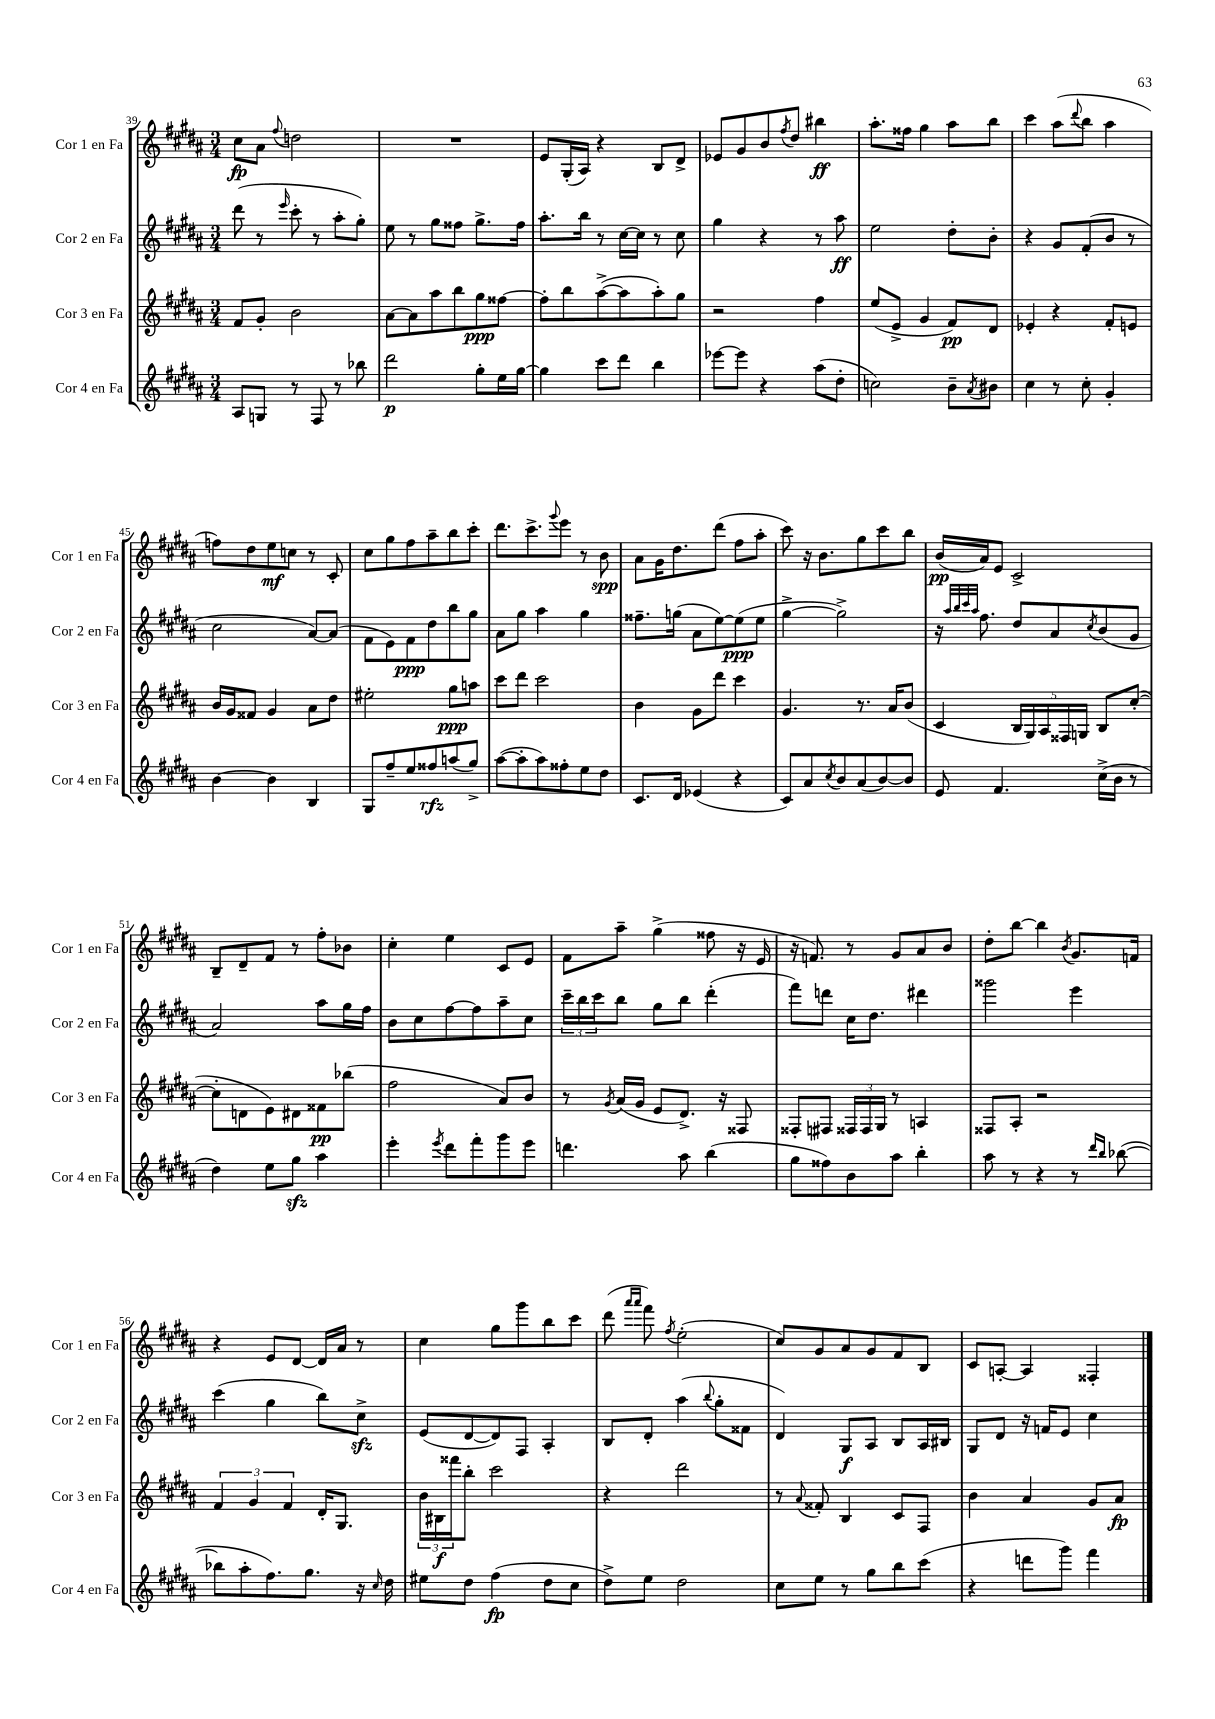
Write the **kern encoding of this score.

**kern	**dynam	**kern	**dynam	**kern	**dynam	**kern	**dynam
*part4	*part4	*part3	*part3	*part2	*part2	*part1	*part1
*staff4	*staff4	*staff3	*staff3	*staff2	*staff2	*staff1	*staff1
*I"Cor 4 en Fa	*	*I"Cor 3 en Fa	*	*I"Cor 2 en Fa	*	*I"Cor 1 en Fa	*
*I'Cor 4 en Fa	*	*I'Cor 3 en Fa	*	*I'Cor 2 en Fa	*	*I'Cor 1 en Fa	*
*clefG2	*	*clefG2	*	*clefG2	*	*clefG2	*
*k[f#c#g#d#a#]	*	*k[f#c#g#d#a#]	*	*k[f#c#g#d#a#]	*	*k[f#c#g#d#a#]	*
*M3/4	*	*M3/4	*	*M3/4	*	*M3/4	*
=39	=39	=39	=39	=39	=39	=39	=39
8A#/L	.	8f#/L	.	(8ddd#\	.	8cc#\L	fp
8Gn/J	.	8g#'/J	.	8r	.	8a#\J	.
.	.	.	.	16qqeee/	.	8qqff#/	.
8r	.	2b\	.	8ccc#'\	.	2ddn\	.
8F#/	.	.	.	8r	.	.	.
8r	.	.	.	8aa#'\L	.	.	.
8bb-X\	.	.	.	8gg#'\J)	.	.	.
=40	=40	=40	=40	=40	=40	=40	=40
2ddd#\	p	[8a#\L	.	8ee\	.	2.r	.
.	.	8a#\]	.	8r	.	.	.
.	.	8aa#\	.	8gg#\L	.	.	.
.	.	8bb\	.	8ff##X\J	.	.	.
8gg#'\L	.	8gg#\	ppp	8.gg#^\L	.	.	.
16ee\L	.	[8ff##X\J	.	.	.	.	.
[16gg#\JJ	.	.	.	16ff##\Jk	.	.	.
=41	=41	=41	=41	=41	=41	=41	=41
4gg#\]	.	8ff##'\L]	.	8.aa#'\L	.	8e/L	.
.	.	8bb\	.	.	.	(16G#'/L	.
.	.	.	.	16bb\Jk	.	16A#/JJ)	.
8ccc#\L	.	([8aa#^\	.	8r	.	4r	.
8ddd#\J	.	8aa#\]	.	[16cc#\LL	.	.	.
.	.	.	.	16cc#\JJ]	.	.	.
4bb\	.	8aa#'\)	.	8r	.	8B/L	.
.	.	8gg#\J	.	8cc#\	.	8d#^/J	.
=42	=42	=42	=42	=42	=42	=42	=42
[8eee-X\L	.	2r	.	4gg#\	.	8e-X/L	.
8eee-\J]	.	.	.	.	.	8g#/	.
4r	.	.	.	4r	.	8b/	.
.	.	.	.	.	.	8qff#/	.
.	.	.	.	.	.	8dd#/J	.
(8aa#\L	.	4ff#\	.	8r	.	4bb#X\	ff
8dd#'\J	.	.	.	8aa#\	ff	.	.
=43	=43	=43	=43	=43	=43	=43	=43
2ccn\)	.	(8ee/L	.	2ee\	.	8.aa#'\L	.
.	.	8e^/J	.	.	.	.	.
.	.	.	.	.	.	16ff##X\Jk	.
.	.	4g#/	.	.	.	4gg#\	.
8b~\L	.	8f#/L)	pp	8dd#'\L	.	8aa#\L	.
8qa#/	.	.	.	.	.	.	.
8b#X\J	.	8d#/J	.	8b'\J	.	8bb\J	.
=44	=44	=44	=44	=44	=44	=44	=44
4cc#\	.	4e-X'/	.	4r	.	4ccc#\	.
8r	.	4r	.	8g#/L	.	(8aa#\L	.
.	.	.	.	.	.	8qqddd#/	.
8cc#'\	.	.	.	(8f#'/	.	8bb\J	.
4g#'/	.	8f#'/L	.	8b/J	.	4aa#\	.
.	.	8en/J	.	8r	.	.	.
!!LO:LB:g=z
=45	=45	=45	=45	=45	=45	=45	=45
[4b\	.	16b/LL	.	2cc#\	.	8ffn\L)	.
.	.	16g#/J	.	.	.	.	.
.	.	8f##X/J	.	.	.	8dd#\	.
4b\]	.	4g#/	.	.	.	8ee\	mf
.	.	.	.	.	.	8ccn\J	.
4B/	.	8a#\L	.	[8a#/L)	.	8r	.
.	.	8dd#\J	.	(8a#/J]	.	8c#'/	.
=46	=46	=46	=46	=46	=46	=46	=46
8G#/L	.	2ee#X'\	.	8f#\L	.	8cc#\L	.
8ff#~/	.	.	.	8e\)	.	8gg#\	.
8ee/	.	.	.	8f#\	ppp	8ff#\	.
8ff##X/	rfz	.	.	8dd#\	.	8aa#~\	.
(8aan/	.	8gg#\L	ppp	8bb\	.	8bb\	.
8gg#^/J)	.	8aan\J	.	8gg#\J	.	8ccc#'\J	.
=47	=47	=47	=47	=47	=47	=47	=47
([8aa#\L	.	8ccc#\L	.	8a#\L	.	8.ddd#\L	.
8aa#'\]	.	8ddd#\J	.	8gg#\J	.	.	.
.	.	.	.	.	.	8.ccc#^\	.
8aa#\)	.	2ccc#\	.	4aa#\	.	.	.
.	.	.	.	.	.	8qqggg#/	.
8ff##X'\	.	.	.	.	.	8eee\J	.
8ee\	.	.	.	4gg#\	.	8r	.
8dd#\J	.	.	.	.	.	8b\	spp
=48	=48	=48	=48	=48	=48	=48	=48
8.c#/L	.	4b\	.	8.ff##X~\L	.	8a#\L	.
.	.	.	.	.	.	16g#\K	.
16d#/Jk	.	.	.	(16ggn\Jk	.	8.dd#\	.
(4e-X/	.	8g#\L	.	8a#\L	.	.	.
.	.	8ddd#\J	.	[8ee\)	.	(8ddd#\J	.
4r	.	4ccc#\	.	(8ee\]	ppp	8ff#\L	.
.	.	.	.	8ee\J	.	8aa#'\J	.
=49	=49	=49	=49	=49	=49	=49	=49
8c#/L)	.	4.g#/	.	[4gg#^\	.	8ccc#\)	.
8a#/	.	.	.	.	.	16r	.
.	.	.	.	.	.	8.b\L	.
8qcc#/	.	.	.	.	.	.	.
8b/	.	.	.	2gg#^\])	.	.	.
(8a#/	.	8.r	.	.	.	8gg#\	.
[8b/)	.	.	.	.	.	8ccc#\	.
.	.	16a#/KL	.	.	.	.	.
8b/J]	.	(8b/J	.	.	.	8bb\J	.
=50	=50	=50	=50	=50	=50	=50	=50
8e/	.	4c#/	.	16r	.	(16b/LL	pp
.	.	.	.	32qqaa#/LLL	.	.	.
.	.	.	.	32qqbb/	.	.	.
.	.	.	.	32qqccc#/	.	.	.
.	.	.	.	32qqaa#/JJJ	.	.	.
.	.	.	.	8.ff#\	.	16a#/J)	.
4.f#/	.	.	.	.	.	8e/J	.
.	.	20B/LL	.	8dd#/L	.	2c#^/	.
.	.	20G#/)	.	.	.	.	.
.	.	20A#/	.	.	.	.	.
.	.	.	.	8a#/	.	.	.
.	.	20F##X/	.	.	.	.	.
.	.	20Gn/JJ	.	.	.	.	.
.	.	.	.	8qcc#/	.	.	.
(16cc#^\LL	.	8B/L	.	(8b/	.	.	.
16b\JJ	.	.	.	.	.	.	.
8r	.	([8cc#'/J	.	8g#/J	.	.	.
!!LO:LB:g=z
=51	=51	=51	=51	=51	=51	=51	=51
4dd#\)	.	8cc#'\L]	.	2a#/)	.	8B~/L	.
.	.	8dn\	.	.	.	8d#~/	.
8ee\L	.	8e\)	.	.	.	8f#/J	.
8gg#zz\J	.	8d#X\	.	.	.	8r	.
4aa#\	.	8f##X\	pp	8aa#\L	.	8ff#'\L	.
.	.	(8bb-X\J	.	16gg#\L	.	8b-X\J	.
.	.	.	.	16ff#\JJ	.	.	.
=52	=52	=52	=52	=52	=52	=52	=52
4eee'\	.	2ff#\	.	8b\L	.	4cc#'\	.
.	.	.	.	8cc#\	.	.	.
8qeee/	.	.	.	.	.	.	.
8ddd#\L	.	.	.	[8ff#\	.	4ee\	.
8fff#'\	.	.	.	8ff#\]	.	.	.
8ggg#\	.	8a#/L)	.	8aa#~\	.	8c#/L	.
8eee\J	.	8b/J	.	8cc#\J	.	8e/J	.
=53	=53	=53	=53	=53	=53	=53	=53
4.dddn\	.	8r	.	24ccc#~\LL	.	8f#\L	.
.	.	.	.	24bb\	.	.	.
.	.	.	.	24ccc#\J	.	.	.
.	.	8qg#/	.	.	.	.	.
.	.	(16a#/LL	.	8bb\J	.	8aa#~\J	.
.	.	16g#/JJ	.	.	.	.	.
.	.	8e/L	.	8gg#\L	.	(4gg#^\	.
8aa#\	.	8.d#^/J)	.	8bb\J	.	.	.
(4bb\	.	.	.	(4ddd#'\	.	8ff##X\	.
.	.	16r	.	.	.	.	.
.	.	8F##X/	.	.	.	16r	.
.	.	.	.	.	.	16e/	.
=54	=54	=54	=54	=54	=54	=54	=54
8gg#\L	.	8F##X'/L	.	8fff#\L)	.	16r	.
.	.	.	.	.	.	8.fn/)	.
8ff##X\)	.	8F#X/J	.	8dddn\J	.	.	.
8b\	.	24F##X/LL	.	16cc#\KL	.	8r	.
.	.	24F##/	.	.	.	.	.
.	.	.	.	8.dd#\J	.	.	.
.	.	24G#/JJ	.	.	.	.	.
8aa#\J	.	8r	.	.	.	8g#/L	.
4bb'\	.	4An/	.	4ddd#X\	.	8a#/	.
.	.	.	.	.	.	8b/J	.
=55	=55	=55	=55	=55	=55	=55	=55
8aa#\	.	8F##X/L	.	2ggg##X\	.	8dd#'\L	.
8r	.	8A#'/J	.	.	.	[8bb\J	.
4r	.	2r	.	.	.	4bb\]	.
.	.	.	.	.	.	8qb/	.
8r	.	.	.	4eee\	.	8.g#/L	.
16qqddd#/LL	.	.	.	.	.	.	.
16qqbb/JJ	.	.	.	.	.	.	.
([8bb-X\	.	.	.	.	.	.	.
.	.	.	.	.	.	16fn/Jk	.
!!LO:LB:g=z
=56	=56	=56	=56	=56	=56	=56	=56
8bb-X\L]	.	6f#/	.	(4ccc#\	.	4r	.
8aa#'\	.	.	.	.	.	.	.
.	.	6g#/	.	.	.	.	.
8.ff#\)	.	.	.	4gg#\	.	8e/L	.
.	.	6f#/	.	.	.	.	.
.	.	.	.	.	.	[8d#/J	.
8.gg#\J	.	.	.	.	.	.	.
.	.	16d#'/KL	.	8bb\L)	.	16d#/LL]	.
.	.	8.G#/J	.	.	.	16a#/JJ	.
16r	.	.	.	8cc#zz^\J	.	8r	.
16qqcc#/	.	.	.	.	.	.	.
16dd#\	.	.	.	.	.	.	.
=57	=57	=57	=57	=57	=57	=57	=57
8ee#X\L	.	24b\LL	.	(8e/L	.	4cc#\	.
.	.	24B#X\	f	.	.	.	.
.	.	24fff##X\J	.	.	.	.	.
8dd#\J	.	8bb'\J	.	[8d#/	.	.	.
(4ff#\	fp	2ccc#\	.	8d#/])	.	8gg#\L	.
.	.	.	.	8F#/J	.	8ggg#\	.
8dd#\L	.	.	.	4A#'/	.	8bb\	.
8cc#\J	.	.	.	.	.	8ccc#\J	.
=58	=58	=58	=58	=58	=58	=58	=58
8dd#^\L)	.	4r	.	8B/L	.	(8ddd#\	.
.	.	.	.	.	.	16qqaaa#/LL	.
.	.	.	.	.	.	16qqaaa#/JJ	.
8ee\J	.	.	.	8d#'/J	.	8fff#\)	.
.	.	.	.	.	.	8qff#/	.
2dd#\	.	2ddd#\	.	(4aa#\	.	(2ee'\	.
.	.	.	.	8qqbb/	.	.	.
.	.	.	.	8gg#'\L	.	.	.
.	.	.	.	8f##X\J	.	.	.
=59	=59	=59	=59	=59	=59	=59	=59
8cc#\L	.	8r	.	4d#/)	.	8cc#/L)	.
.	.	8qqa#/	.	.	.	.	.
8ee\J	.	8f##X'/	.	.	.	8g#/	.
8r	.	4B/	.	8G#/L	f	8a#/	.
8gg#\L	.	.	.	8A#/J	.	8g#/	.
8bb\	.	8c#/L	.	8B/L	.	8f#/	.
(8ccc#\J	.	8F#/J	.	16A#/L	.	8B/J	.
.	.	.	.	16B#X/JJ	.	.	.
=60	=60	=60	=60	=60	=60	=60	=60
4r	.	4b\	.	8G#/L	.	8c#/L	.
.	.	.	.	8d#/J	.	[8An'/J	.
8dddn\L	.	4a#/	.	16r	.	4A/]	.
.	.	.	.	16fn/KL	.	.	.
8ggg#\J)	.	.	.	8e/J	.	.	.
4fff#\	.	8g#/L	.	4cc#\	.	4F##X'/	.
.	.	8a#/J	fp	.	.	.	.
==	==	==	==	==	==	==	==
*-	*-	*-	*-	*-	*-	*-	*-
